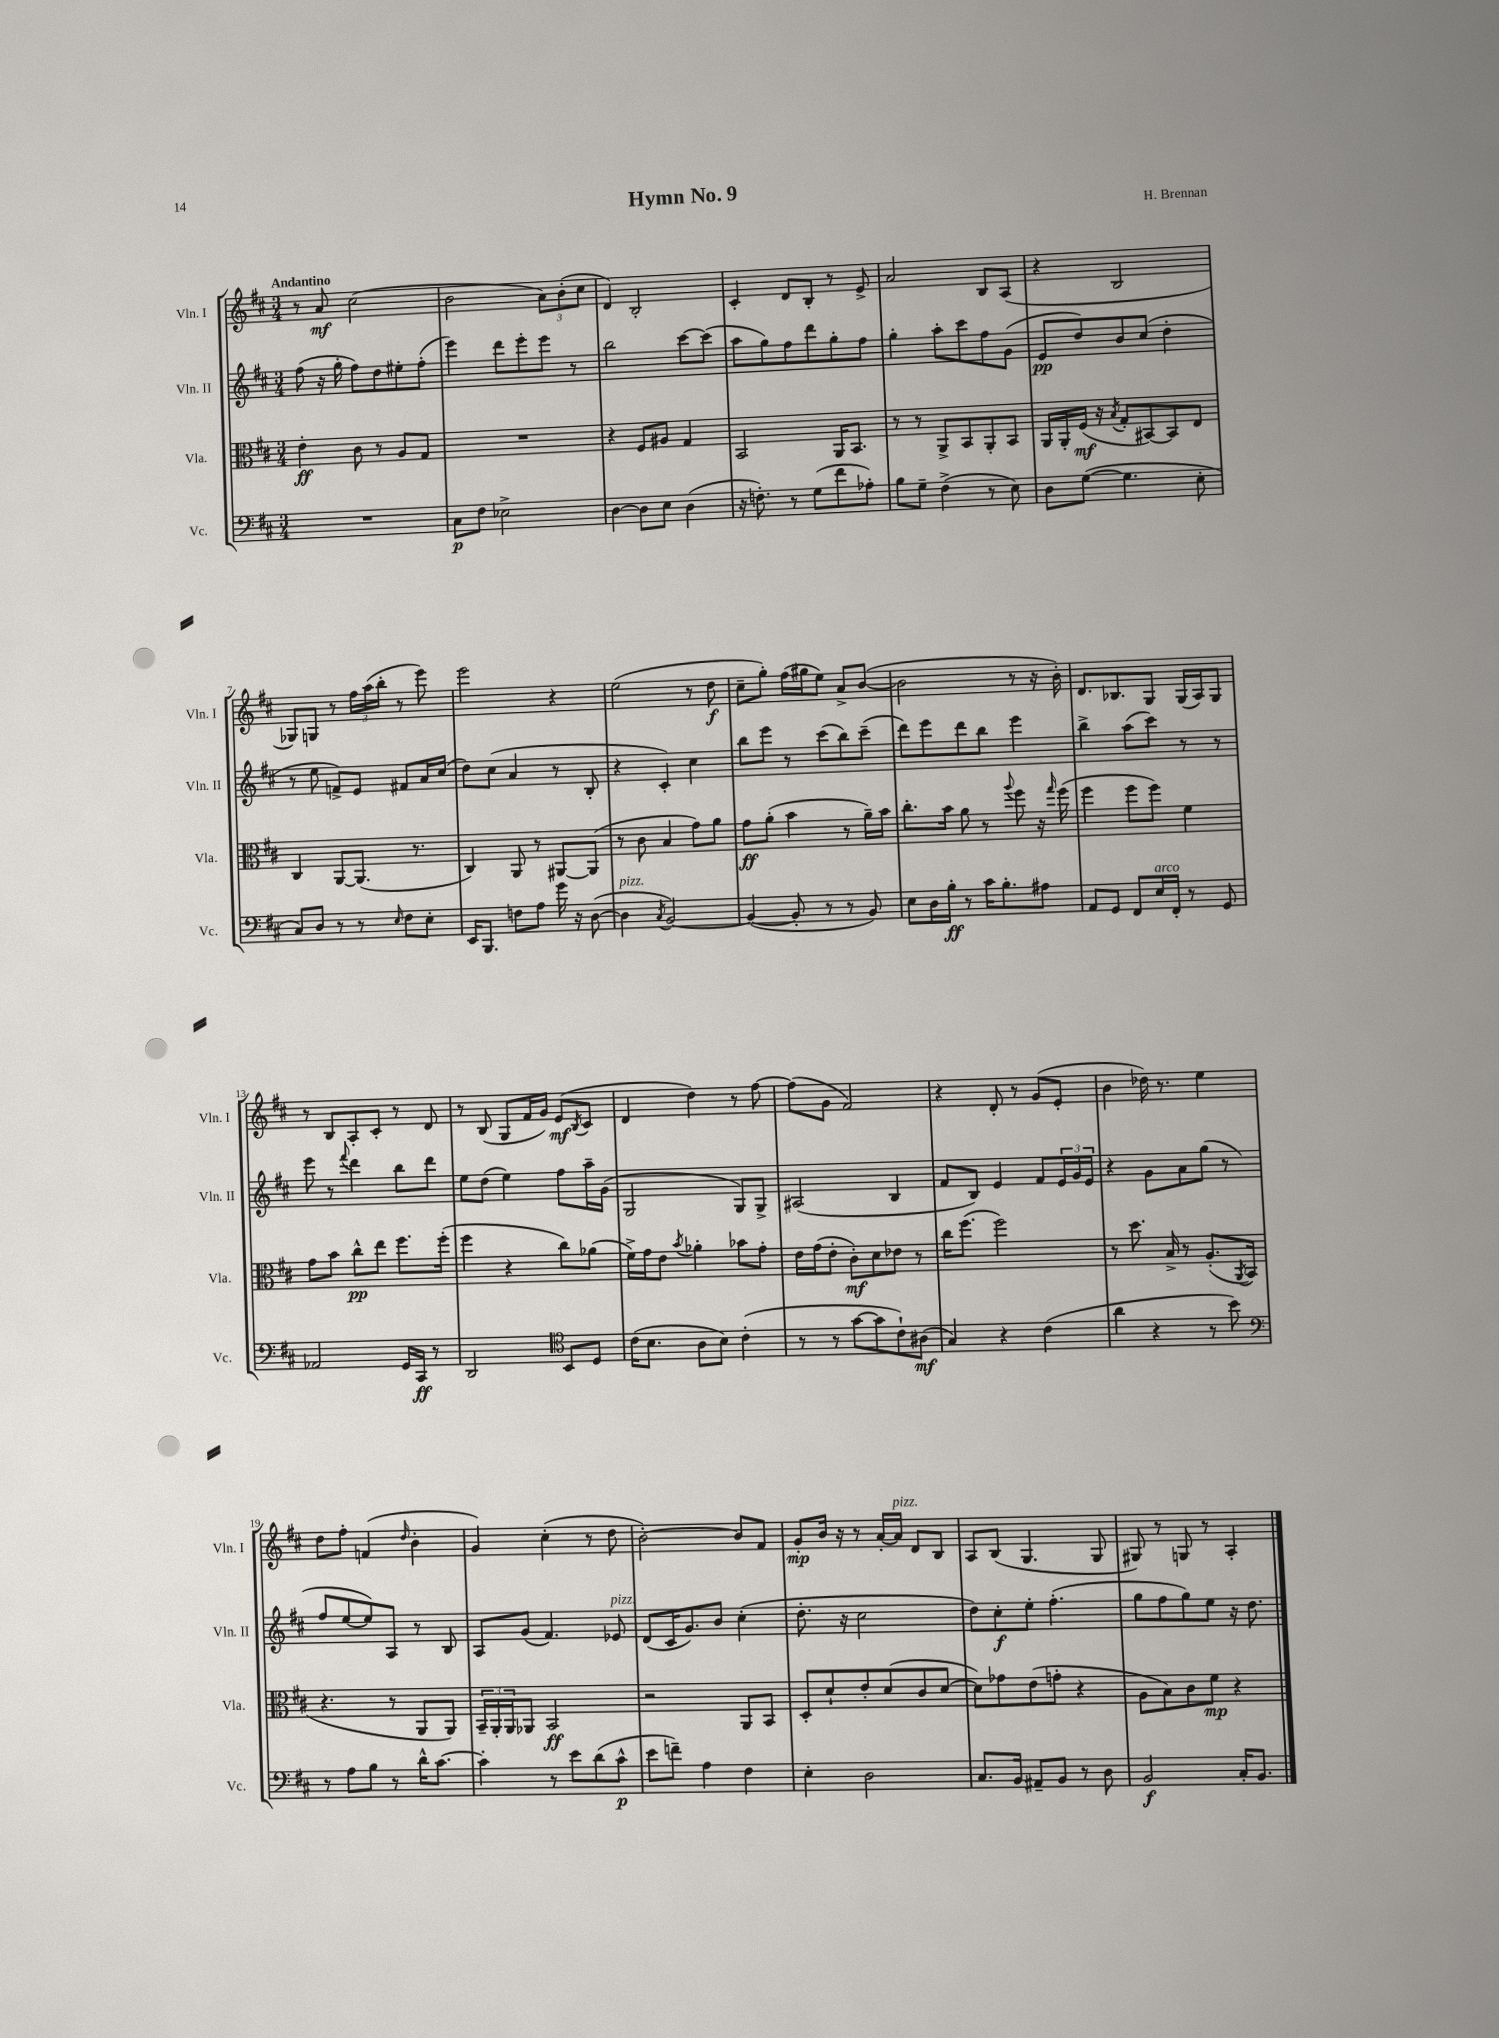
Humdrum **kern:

**kern	**kern	**kern	**kern
*staff4	*staff3	*staff2	*staff1
*clefF4	*clefC3	*clefG2	*clefG2
*k[f#c#]	*k[f#c#]	*k[f#c#]	*k[f#c#]
*M3/4	*M3/4	*M3/4	*M3/4
2.r	4e'	(8ff#	8r
.	.	16r	8a
.	.	16gg'	.
.	8c#	8ff#)	(2cc#
.	8r	8dd	.
.	8A	8ee#'	.
.	8G	(8ff#'	.
=	=	=	=
8C#	2.r	4eee)	2b
8F#	.	.	.
2E-^	.	8ddd	.
.	.	8eee'	.
.	.	8eee	12a)
.	.	.	(12b'
.	.	8r	.
.	.	.	12cc#
=	=	=	=
[4D	4r	2bb	4d)
8D]	8F#	.	2B'
8E	8A#	.	.
(4D	4G	[8ccc#	.
.	.	(8ccc#]	.
=	=	=	=
16r	2BB	8aa	4c#'
8.F')	.	.	.
.	.	8gg)	.
8r	.	8ff#	8d
(8G	.	8ddd	8B'
8f#	16AA	8gg'	8r
.	8.BB	.	.
8A-')	.	8ff#	8e^
=	=	=	=
8B	8r	4gg'	2a
8G~	8r	.	.
(4F#^	8AA^	8aa'	.
.	8BB	8ccc#	.
8r	8AA'	8ff#	8B
8E)	8BB	(8g	(8A
=	=	=	=
8D	16AA	8e	4r
.	16AA'	.	.
([8G	(16F#	8dd)	.
.	16r	.	.
.	8qB	.	.
4.G]	8G'	8b	2B
.	[8BB#)	(8cc#	.
.	8BB#]	4dd'	.
8E'	8E	.	.
=	=	=	=
8C#)	4C#	8r	8G-)
8D	.	8ee	8G
8r	[8AA	8f^)	8r
8r	(8.AA]	8e	24ff#
.	.	.	(24aa
.	.	.	24bb'
16qqE	.	.	.
8F#	.	8f#	8r
.	8.r	.	.
8E'	.	16a	8eee)
.	.	(16cc#	.
=	=	=	=
16EE	4C#)	8dd)	2eee
8.BBB	.	.	.
.	.	(8cc#	.
8F	8AA	4a	.
8A	8r	.	.
16g	[8AA#	8r	4r
16r	.	.	.
([8D	(8AA#]	8B'	.
=	=	=	=
4D]	8r	4r	(2ee
.	8c#	.	.
8qC#	.	.	.
[2BB)	4B	4c#')	.
.	8g)	4cc#	8r
.	8a	.	8dd
=	=	=	=
(4BB_	8g	8bb	8cc#~
.	(8a'	8eee	8gg')
8BB']	4b	8r	(16ff#
.	.	.	16gg#
8r	.	(8ccc#	8ee)
8r	8r	8bb)	8a^
8BB)	16a~)	(8ccc#~	([8b
.	16b	.	.
=	=	=	=
8E	8.cc#'	8ddd)	2b]
16D	.	8eee	.
16B'	16b	.	.
8r	8a	8ddd	.
16c#	8r	8bb	.
8.B'	.	.	.
.	8qqaa	.	.
.	8ff#	4eee	8r
8A#	16r	.	16r
.	16qqgg	.	.
.	(16ff#	.	16b')
=	=	=	=
8AA	4ff#	4bb^	8.d
8GG	.	.	.
.	.	.	8.B-
8FF#	8ff#	(8aa	.
16E	8ff#)	8ccc#)	8G
16FF#'	.	.	.
8r	4f#	8r	(16G
.	.	.	16A)
8GG	.	8r	8G
=	=	=	=
2AA-	8g	8eee	8r
.	8b	8r	8B
.	.	8qqfff#	.
.	8cc#^^	4ddd	8A'
.	8ee	.	8c#'
16GG	8.ff#	8bb	8r
16CC#	.	.	.
8r	.	8ddd	8d
.	(16ff#'	.	.
=	=	=	=
2DD	4ff#	8ee	8r
.	.	(8dd	(8B
.	4r	4ee)	8G
.	.	.	16f#
.	.	.	16g)
*clefC4	*	*	*
8BB	8cc#)	8ff#	(8e
.	.	.	8qB
8D	(8a-	16aa~	8c#
.	.	(16g	.
=	=	=	=
(16c#	16f#^)	2G	4d
8.B	16g	.	.
.	8e	.	.
.	8qb	.	.
8A	4a-'	.	4dd)
8B)	.	.	.
(4c#'	8b-	8G)	8r
.	8g'	8G^	[8ff#
=	=	=	=
8r	16e	(2A#	(8ff#]
.	(16g	.	.
8r	8e'	.	8g
[8g	8c#')	.	2f#)
8g]	8d	.	.
8c#`)	8e-	4B	.
(8A#	8r	.	.
=	=	=	=
4G)	16cc#	8f#	4r
.	(8.ff#	.	.
.	.	8B)	.
4r	2ff#)	4e	8d'
.	.	.	8r
(4c#	.	8f#	(8g
.	.	24e	8e'
.	.	24g	.
.	.	24e	.
=	=	=	=
4a	8r	4r	4b
.	8.dd	.	.
4r	.	8g	16dd-)
.	16B^	.	8.r
.	8r	8a	.
8r	(8.A'	(8gg	4ee
8b)	.	8r	.
.	8qAA	.	.
.	16BB	.	.
=	=	=	=
*clefF4	*	*	*
8r	4.r	8ff#	8dd
8A	.	[8ee	8ff#'
8B	.	8ee])	(4f
8r	8r	8A	.
.	.	.	16qqdd
16d^^	8AA	8r	4b'
[8.c#	.	.	.
.	8AA)	8B	.
=	=	=	=
4c#']	24BB~	8A	4g)
.	24AA'	.	.
.	24AA	.	.
.	8AA-	(8g	.
8r	2BB	4.f#)	(4cc#'
8e	.	.	.
(8d	.	.	8r
8c#^^	.	8e-	8dd
=	=	=	=
8e	2r	(8d	[2b')
8f~)	.	16c#	.
.	.	8.g)	.
4A	.	.	.
.	.	8b	.
4F#	8AA	(4cc#'	8b]
.	8BB	.	8f#
=	=	=	=
4E'	8D'	8.dd'	8g'
.	8d`	.	16b
.	.	16r	16r
2D	8e'	2cc#	8r
.	(8d	.	[16a'
.	.	.	16a]
.	8c#	.	8d
.	[8d	.	8B
=	=	=	=
8.C#	8d])	8dd)	8A
.	8g-	8cc#'	(8B
16BB	.	.	.
8AA#~	(8e	8ee'	4.G
8BB	8g'	(4.ff#'	.
8r	4r	.	.
8D	.	.	8G
=	=	=	=
2BB	8A	8gg	8G#)
.	8B)	8ff#	8r
.	8c#	8gg)	8G
.	8f#	8ee	8r
16C#'	4r	16r	4A'
8.BB	.	8.dd	.
==	==	==	==
*-	*-	*-	*-
